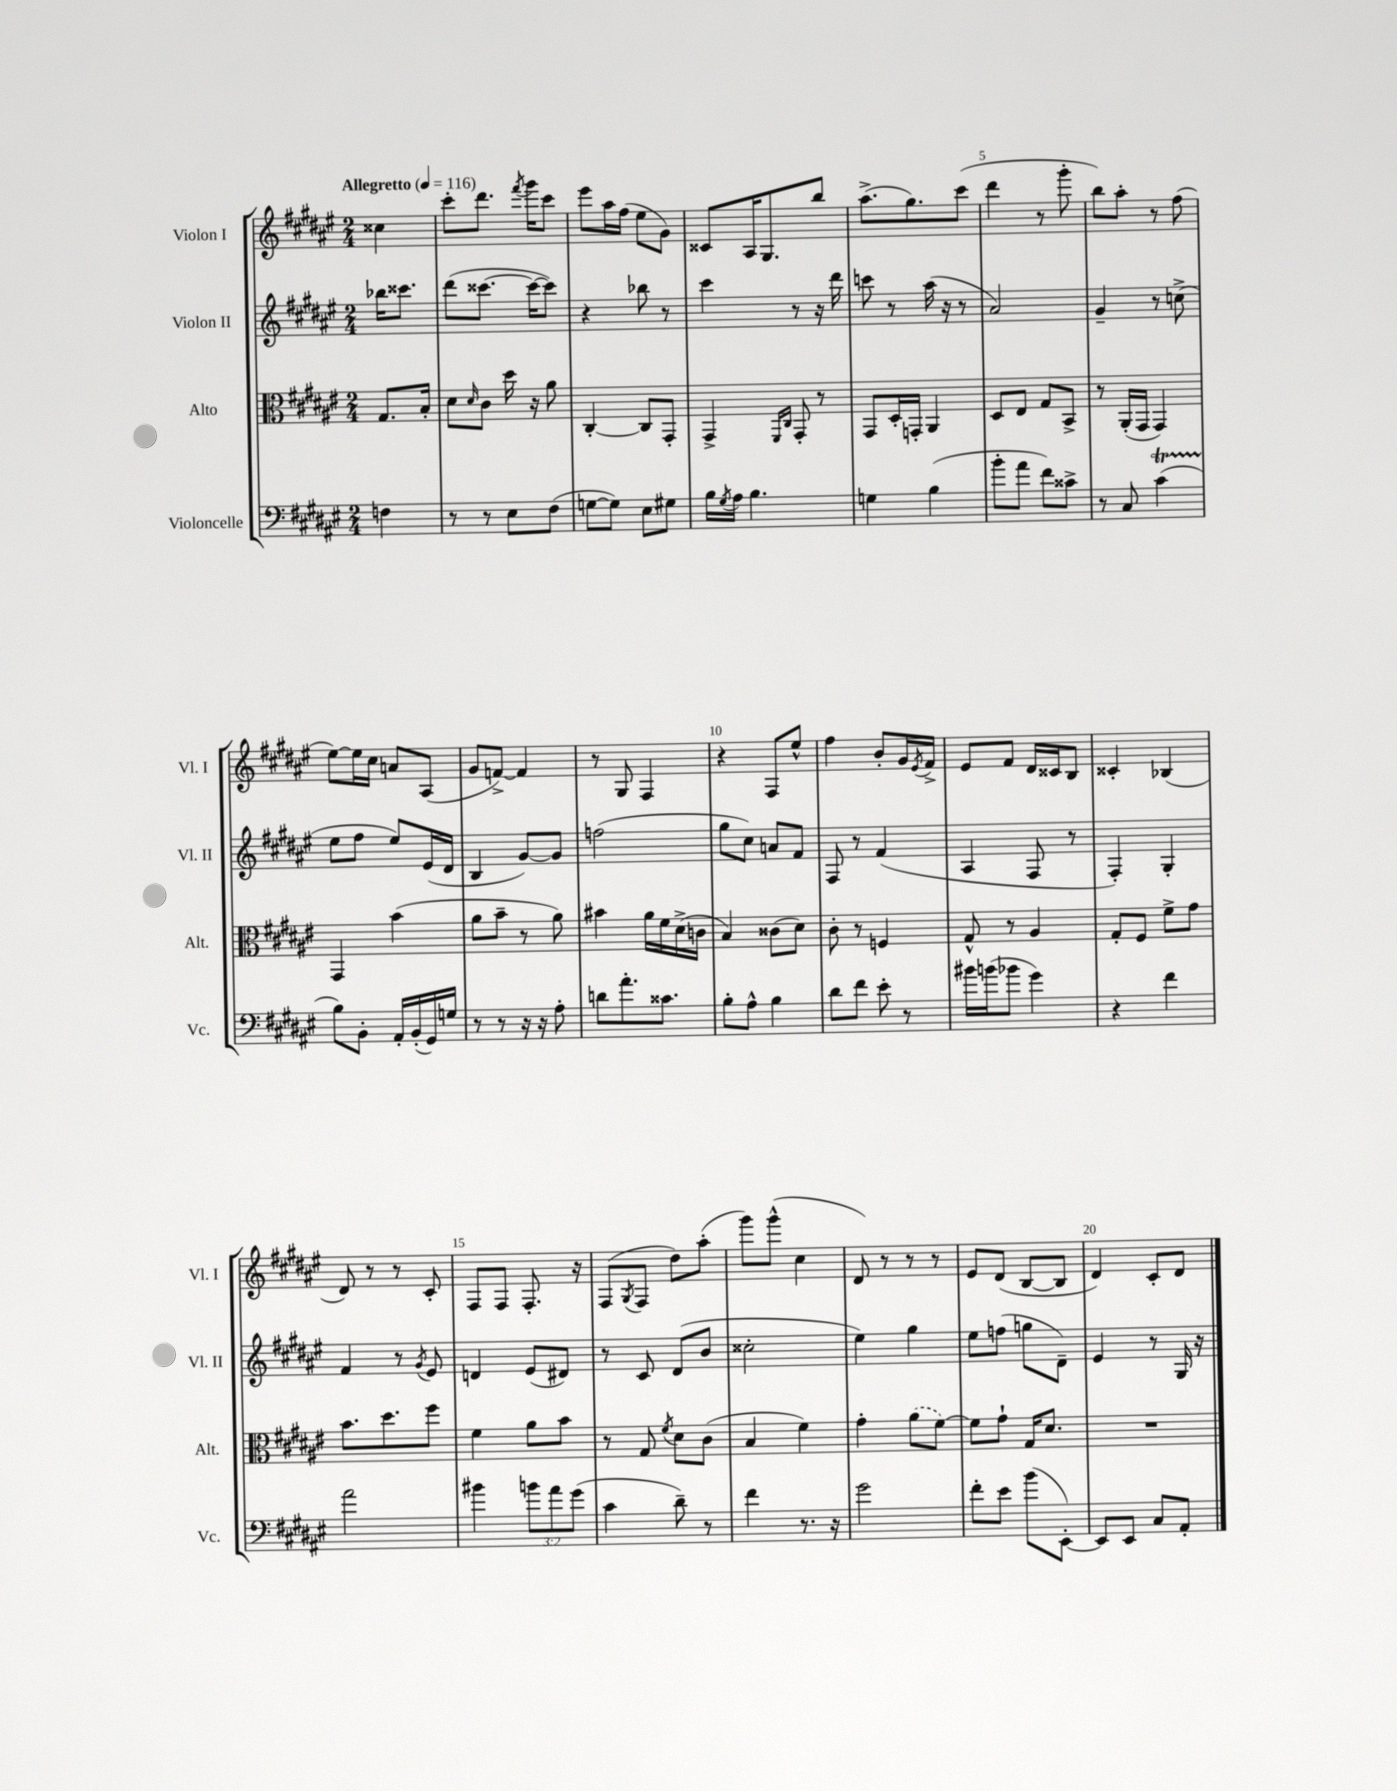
<<
\new StaffGroup <<
\new Staff = "s0" \with { instrumentName = "Violon I" shortInstrumentName = "Vl. I" } {
    \clef treble \key fis \major \numericTimeSignature \time 2/4 \partial 4 \tempo "Allegretto" 4 = 116
    cisis''4 |
    cis'''8-. dis'''8. \acciaccatura { fis'''8 } gis'''16 cis'''8 |
    eis'''8 ais''16 fis''16( eis''8 gis'8) |
    cisis'8 ais16 gis8. b''8 |
    ais''8.->( gis''8.) cis'''8( |
    dis'''4 r8 gis'''8-. |
    b''8) ais''8-. r8 fis''8( |
    eis''8~) eis''16 cis''16 a'8 ais8( |
    gis'8 f'8~->) f'4 |
    r8 gis8 fis4 |
    r4 fis8 eis''8-^ |
    fis''4 b'8-. gis'16 \acciaccatura { eis'8 } fis'16-> |
    eis'8 fis'8 dis'16 cisis'16 b8 |
    cisis'4-. bes4( |
    dis'8) r8 r8 cis'8-. |
    fis8 fis8 fis8.-. r16 |
    fis8( \acciaccatura { gis8 } fis8 dis''8) ais''8-.( |
    gis'''8) gis'''8-^( cis''4 |
    dis'8) r8 r8 r8 |
    eis'8 dis'8( b8~ b8 |
    dis'4) cis'8-. dis'8 \bar "|." |
}
\new Staff = "s1" \with { instrumentName = "Violon II" shortInstrumentName = "Vl. II" } {
    \clef treble \key fis \major \numericTimeSignature \time 2/4 \partial 4
    bes''16 cisis'''8. |
    dis'''8( cisis'''8.~ cisis'''16~ cisis'''8) |
    r4 bes''8 r8 |
    cis'''4 r8 r16 dis'''16 |
    c'''8 r8 ais''16( r16 r8 |
    ais'2) |
    gis'4-- r8 c''8->( |
    eis''8 fis''8 eis''8) eis'16( dis'16 |
    b4 gis'8~) gis'8 |
    f''2( |
    gis''8 cis''8) a'8 fis'8 |
    fis8 r8 fis'4( |
    ais4 fis8 r8 |
    fis4-.) gis4-. |
    fis'4 r8 \acciaccatura { gis'8 } eis'8 |
    d'4 eis'8( dis'8) |
    r8 cis'8 dis'8( b'8 |
    cisis''2-. |
    eis''4) gis''4 |
    eis''8 f''8( g''8 dis'8--) |
    eis'4 r8 gis16 r16 \bar "|." |
}
\new Staff = "s2" \with { instrumentName = "Alto" shortInstrumentName = "Alt." } {
    \clef alto \key fis \major \numericTimeSignature \time 2/4 \partial 4
    gis8. b16-. |
    dis'8 \grace { dis'16 } cis'8 dis''16 r16 ais'8 |
    cis4~-. cis8 gis,8-. |
    gis,4-> \grace { fis,16 cis16 } gis,8-. r8 |
    gis,8 dis16-. g,16-. ais,4 |
    dis8 eis8 gis8 b,8-> |
    r8 ais,16-.( gis,16 gis,4) |
    gis,4 b'4( |
    ais'8 b'8-- r8 ais'8) |
    bis'4 ais'16 fis'16 dis'16->( c'16 |
    b4) cisis'8( dis'8) |
    cis'8-. r8 f4 |
    gis8-^ r8 ais4 |
    gis8-. fis8 fis'8-> gis'8 |
    b'8. dis''8. fis''8 |
    fis'4 ais'8 b'8 |
    r8 gis8 \acciaccatura { fis'8 } dis'8 cis'8( |
    b4 fis'4) |
    gis'4-. \once \slurDashed ais'8( fis'8~) |
    fis'8 gis'8-! gis16 dis'8. |
    R2 \bar "|." |
}
\new Staff = "s3" \with { instrumentName = "Violoncelle" shortInstrumentName = "Vc." } {
    \clef bass \key fis \major \numericTimeSignature \time 2/4 \override Staff.TupletNumber.text = #tuplet-number::calc-fraction-text \partial 4
    f4 |
    r8 r8 eis8 fis8( |
    g8~ g8) eis8 gis8 |
    b16 \acciaccatura { gis8 } ais16 b4. |
    g4 b4( |
    b'8-. ais'8 fis'8) cisis'8-> |
    r8 cis8 cis'4\startTrillSpan( |
    b8\stopTrillSpan) b,8-. ais,16-. b,16-.( gis,16) g16 |
    r8 r8 r16 r16 ais8-. |
    d'8 ais'8.-. cisis'8. |
    b8-. ais8-^ b4 |
    dis'8 fis'8 eis'8-. r8 |
    bis'16 b'16( bes'8 gis'4) |
    r4 fis'4 |
    ais'2 |
    bis'4 \tuplet 3/2 { b'8 ais'8 gis'8( } |
    cis'4 dis'8--) r8 |
    fis'4 r8. r16 |
    gis'2 |
    fis'8-. eis'8 b'8( eis,8~-.) |
    eis,8 eis,8 cis8 ais,8-. \bar "|." |
}
>>
>>
\layout { \context { \Score \override BarNumber.break-visibility = ##(#f #t #t) barNumberVisibility = #(every-nth-bar-number-visible 5) } }
